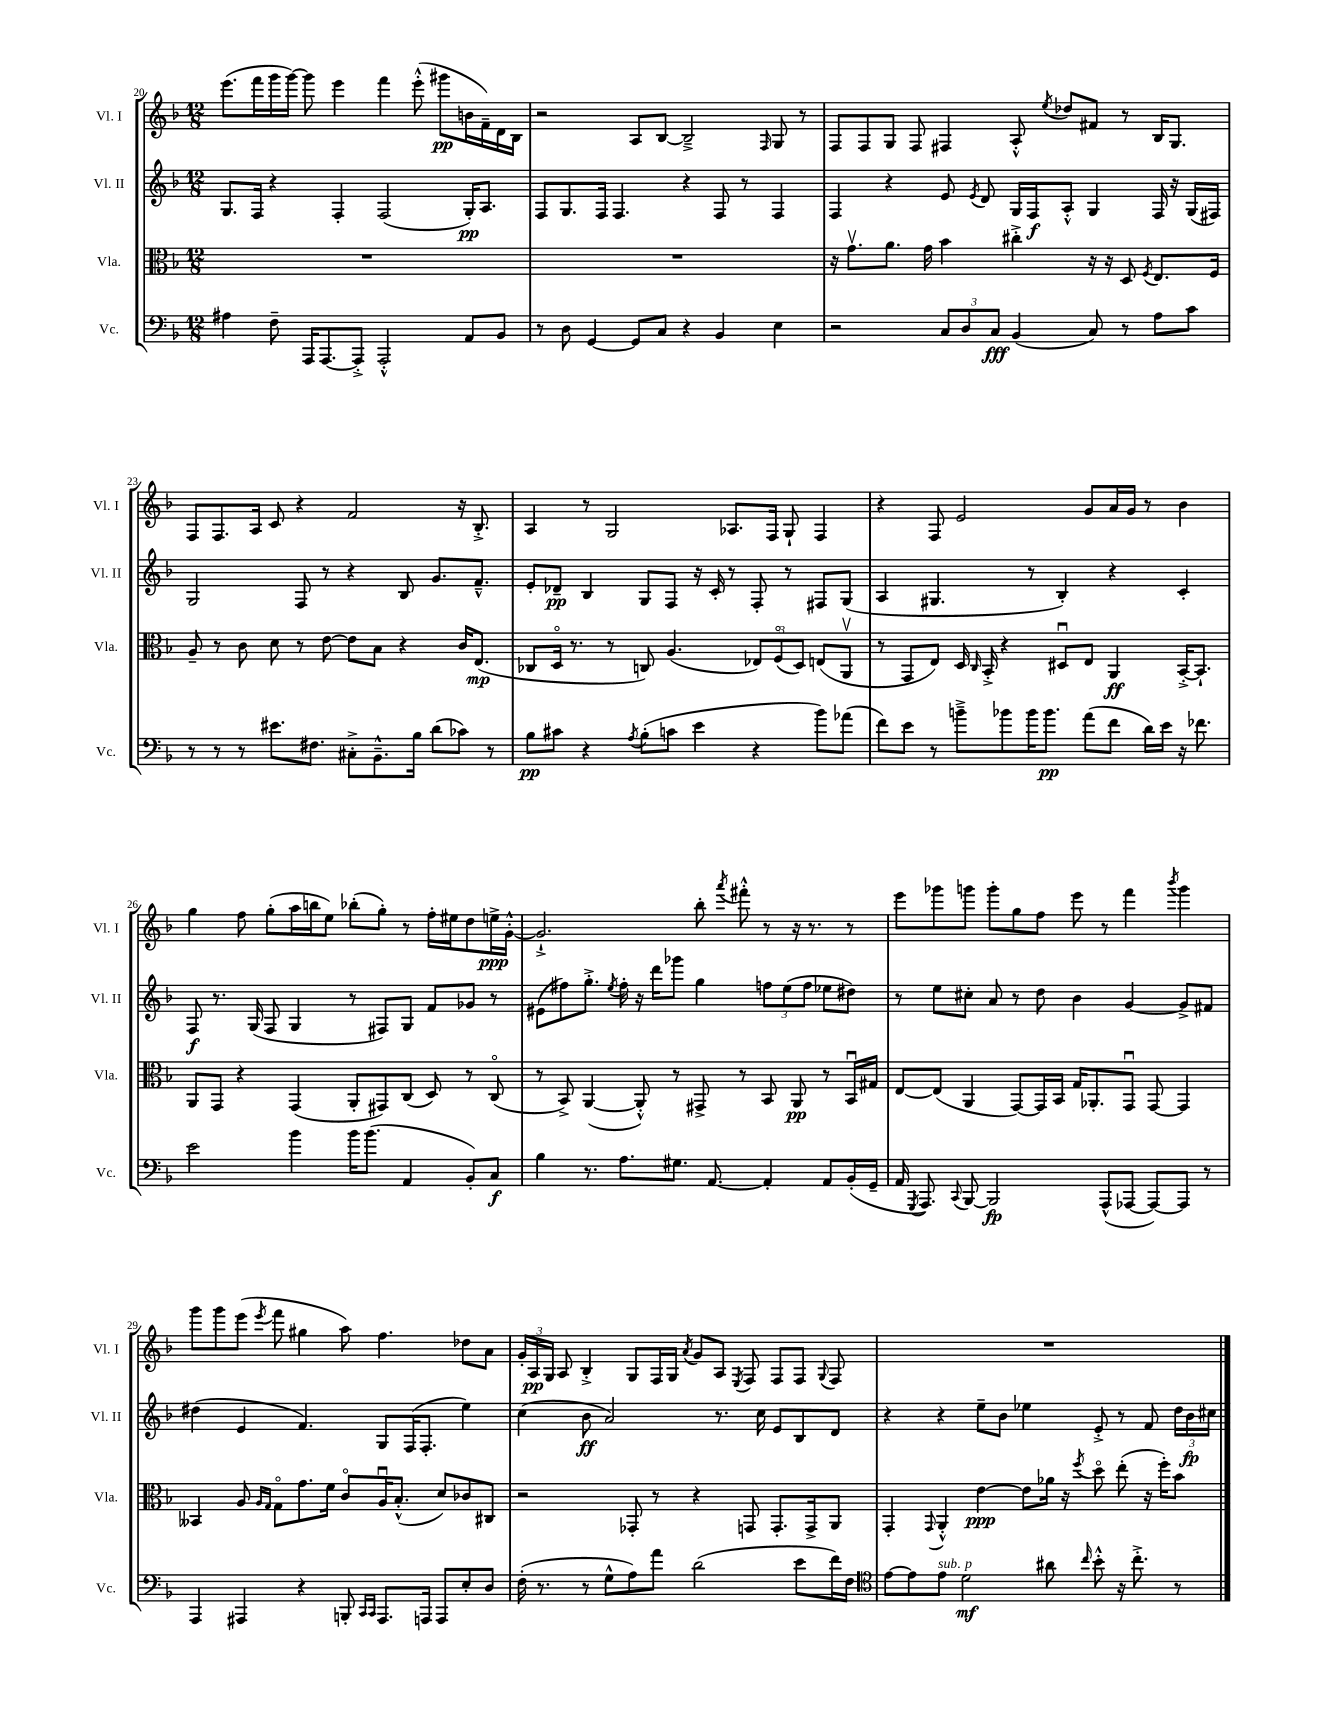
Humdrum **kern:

**kern	**dynam	**kern	**dynam	**kern	**dynam	**kern	**dynam
*part4	*part4	*part3	*part3	*part2	*part2	*part1	*part1
*staff4	*staff4	*staff3	*staff3	*staff2	*staff2	*staff1	*staff1
*I"Vc.	*	*I"Vla.	*	*I"Vl. II	*	*I"Vl. I	*
*I'Vc.	*	*I'Vla.	*	*I'Vl. II	*	*I'Vl. I	*
*clefF4	*	*clefC3	*	*clefG2	*	*clefG2	*
*k[b-]	*	*k[b-]	*	*k[b-]	*	*k[b-]	*
*M12/8	*	*M12/8	*	*M12/8	*	*M12/8	*
=20	=20	=20	=20	=20	=20	=20	=20
4A#X\	.	1.r	.	8.G/L	.	(8.eee\L	.
.	.	.	.	16F/Jk	.	16fff\L	.
8F~\	.	.	.	4r	.	16ggg\	.
.	.	.	.	.	.	[16ggg\JJ)	.
16AAA/KL	.	.	.	.	.	8ggg\]	.
[8.AAA/	.	.	.	.	.	.	.
.	.	.	.	4F'/	.	4eee\	.
8AAA'^/J]	.	.	.	.	.	.	.
2AAA'^^/	.	.	.	(2F/	.	4fff\	.
.	.	.	.	.	.	(8eee'^^\	.
.	.	.	.	.	.	8ggg#X\L	pp
8AA/L	.	.	.	16G'/KL)	pp	16bn\L	.
.	.	.	.	8.A/J	.	16f~\)	.
8BB-/J	.	.	.	.	.	16d\	.
.	.	.	.	.	.	16B-\JJ	.
=21	=21	=21	=21	=21	=21	=21	=21
8r	.	1.r	.	8F/L	.	2r	.
8D\	.	.	.	8.G/	.	.	.
[4GG/	.	.	.	.	.	.	.
.	.	.	.	16F/Jk	.	.	.
.	.	.	.	4.F/	.	.	.
8GG/L]	.	.	.	.	.	8A/L	.
8C/J	.	.	.	.	.	[8B-/J	.
4r	.	.	.	4r	.	2B-~^/]	.
4BB-/	.	.	.	8F/	.	.	.
.	.	.	.	8r	.	.	.
.	.	.	.	.	.	16qqF/	.
4E\	.	.	.	4F/	.	8G/	.
.	.	.	.	.	.	8r	.
=22	=22	=22	=22	=22	=22	=22	=22
2r	.	16r	.	4F/	.	8F/L	.
.	.	8.gv\L	.	.	.	.	.
.	.	.	.	.	.	8F/	.
.	.	8.a\J	.	4r	.	8G/J	.
.	.	.	.	.	.	8F/	.
.	.	16g\	.	.	.	.	.
12C/L	.	4b-\	.	8e/	.	4F#X/	.
12D/	.	.	.	.	.	.	.
.	.	.	.	8qe/	.	.	.
.	.	.	.	8d/	.	.	.
12C/J	fff	.	.	.	.	.	.
(4BB-/	.	4cc#X'^\	.	16G/LL	.	8A'^^/	.
.	.	.	.	16F/J	f	.	.
.	.	.	.	.	.	8qee/	.
.	.	.	.	8A'^^/J	.	8dd-X/L	.
8C/)	.	16r	.	4G/	.	8f#X/J	.
.	.	16r	.	.	.	.	.
8r	.	8D/	.	.	.	8r	.
.	.	8qF/	.	.	.	.	.
8A\L	.	8.E/L	.	16F/	.	16B-/KL	.
.	.	.	.	16r	.	8.G/J	.
8c\J	.	.	.	(16G/LL	.	.	.
.	.	16F/Jk	.	16F#X/JJ)	.	.	.
!!LO:LB:g=z
=23	=23	=23	=23	=23	=23	=23	=23
8r	.	8A~/	.	2G/	.	8F/L	.
8r	.	8r	.	.	.	8.F/	.
8r	.	8c\	.	.	.	.	.
.	.	.	.	.	.	16A/Jk	.
8.e#X\L	.	8d\	.	.	.	8c/	.
.	.	8r	.	8F/	.	4r	.
8.F#X\J	.	.	.	.	.	.	.
.	.	[8e\	.	8r	.	.	.
8C#X'^\L	.	8e\L]	.	4r	.	2f/	.
8.BB-~^^\	.	8B-\J	.	.	.	.	.
.	.	4r	.	8B-/	.	.	.
16B-\Jk	.	.	.	.	.	.	.
(8d\L	.	.	.	8.g/L	.	.	.
8c-X\J)	.	16c/KL	.	.	.	16r	.
.	.	(8.E/J	mp	8.f~^^/J	.	8.B-'^/	.
8r	.	.	.	.	.	.	.
=24	=24	=24	=24	=24	=24	=24	=24
8B-\L	pp	8C-X/L	.	8e'/L	.	4A/	.
8c#X\J	.	16D/Jk	.	8d-X~/J	pp	.	.
.	.	8.r	.	.	.	.	.
4r	.	.	.	4B-/	.	8r	.
.	.	8r	.	.	.	2G/	.
8qA/	.	.	.	.	.	.	.
(8B-'\L	.	8Cn/)	.	8G/L	.	.	.
8cn\J	.	(4.A/	.	8F/J	.	.	.
4e\	.	.	.	16r	.	.	.
.	.	.	.	16c'/	.	.	.
.	.	.	.	8r	.	8.A-X/L	.
4r	.	12E-X/L)	.	8F'/	.	.	.
.	.	.	.	.	.	16F/Jk	.
.	.	(12F/	.	.	.	.	.
.	.	.	.	8r	.	8G`/	.
.	.	12D/J)	.	.	.	.	.
8b-\L)	.	(8En/L	.	8F#X/L	.	4F/	.
(8a-X\J	.	8AAv/J	.	(8G/J	.	.	.
=25	=25	=25	=25	=25	=25	=25	=25
8f\L)	.	8r	.	4A/	.	4r	.
8e\J	.	8GG/L	.	.	.	.	.
8r	.	8E/J)	.	4.G#X/	.	8F/	.
8bn~^\L	.	16D/	.	.	.	2e/	.
.	.	16qqC/	.	.	.	.	.
.	.	16BB-'^/	.	.	.	.	.
8b-X\	.	4r	.	.	.	.	.
16b-\K	.	.	.	8r	.	.	.
8.b-\J	pp	.	.	.	.	.	.
.	.	8D#Xu/L	.	4B-'/)	.	.	.
(8a\L	.	8E/J	.	.	.	8g/L	.
8f\J	.	4AA/	ff	4r	.	16a/L	.
.	.	.	.	.	.	16g/JJ	.
16d\LL)	.	.	.	.	.	8r	.
16e\JJ	.	.	.	.	.	.	.
16r	.	[16BB-'^/KL	.	4c'/	.	4b-\	.
8.f-X\	.	8.BB-`/J]	.	.	.	.	.
!!LO:LB:g=z
=26	=26	=26	=26	=26	=26	=26	=26
2e\	.	8AA/L	.	8F/	f	4gg\	.
.	.	8GG/J	.	8.r	.	.	.
.	.	4r	.	.	.	8ff\	.
.	.	.	.	(16G/	.	.	.
.	.	.	.	8F/	.	(8gg'\L	.
4b-\	.	(4GG/	.	4G/	.	16aa\L	.
.	.	.	.	.	.	16bbn\J	.
.	.	.	.	.	.	8ee\J)	.
16b-\KL	.	8AA'/L	.	8r	.	(8bb-X'\L	.
(8.b-\J	.	.	.	.	.	.	.
.	.	8GG#X/)	.	8F#X/L)	.	8gg'\J)	.
4AA/	.	(8C/J	.	8G/J	.	8r	.
.	.	8D/)	.	8f/L	.	16ff'\LL	.
.	.	.	.	.	.	16ee#X\J	.
8BB-'/L)	.	8r	.	8g-X/J	.	8dd\	.
8C/J	f	(8C/	.	8r	.	16een^\L	ppp
.	.	.	.	.	.	[16g'^^\JJ	.
=27	=27	=27	=27	=27	=27	=27	=27
4B-\	.	8r	.	(8e#X\L	.	2.g`^/]	.
.	.	8BB-^/)	.	8ff#X\)	.	.	.
8.r	.	([4AA/	.	8.gg'^\J	.	.	.
.	.	.	.	8qee/	.	.	.
8.A\L	.	.	.	16ff#'\	.	.	.
.	.	8AA'^^/])	.	16r	.	.	.
.	.	.	.	16ddd\KL	.	.	.
8.G#X\J	.	8r	.	8ggg-X\J	.	.	.
.	.	8GG#X^/	.	4gg\	.	8bb-'\	.
[8.AA/	.	.	.	.	.	.	.
.	.	.	.	.	.	8qaaa/	.
.	.	8r	.	.	.	8fff#X'^^\	.
4AA'/]	.	8BB-/	.	12ffn\L	.	8r	.
.	.	.	.	(12ee\	.	.	.
.	.	8AA/	pp	.	.	16r	.
.	.	.	.	12ff\J	.	.	.
.	.	.	.	.	.	8.r	.
8AA/L	.	8r	.	8ee-X\L	.	.	.
(16BB-'/L	.	16BB-u/LL	.	8dd#X\J)	.	8r	.
16GG~/JJ	.	16G#X/JJ	.	.	.	.	.
=28	=28	=28	=28	=28	=28	=28	=28
16AA/	.	[8E/L	.	8r	.	8eee\L	.
8qGGG/	.	.	.	.	.	.	.
8.AAA/)	.	.	.	.	.	.	.
.	.	(8E/J]	.	8ee\L	.	8ggg-X\	.
8qqCC/	.	.	.	.	.	.	.
[8BBB-/	.	4AA/	.	8cc#X'\J	.	8gggn\J	.
2BBB-/]	fp	.	.	8a/	.	8ggg'\L	.
.	.	[8GG/L)	.	8r	.	8gg\	.
.	.	16GG/L]	.	8dd\	.	8ff\J	.
.	.	16BB-/JJ	.	.	.	.	.
.	.	16G/KL	.	4b-\	.	8eee\	.
.	.	8.AA-X'/	.	.	.	.	.
(8AAA^^/L	.	.	.	.	.	8r	.
[8AAA-X/J	.	8GGu/J	.	[4g/	.	4fff\	.
8AAA-/L_)	.	[8GG/	.	.	.	.	.
.	.	.	.	.	.	8qbbb-/	.
8AAA-/J]	.	4GG/]	.	8g^/L]	.	4ggg\	.
8r	.	.	.	8f#X/J	.	.	.
!!LO:LB:g=z
=29	=29	=29	=29	=29	=29	=29	=29
4AAA/	.	4BB--X/	.	(4dd#X\	.	8ggg\L	.
.	.	.	.	.	.	8ggg\	.
4AAA#X/	.	8A/	.	4e/	.	(8eee\J	.
.	.	16qqA/LL	.	.	.	.	.
.	.	16qqG/JJ	.	.	.	8qeee/	.
.	.	8G\L	.	.	.	8fff\	.
4r	.	8.g\	.	4.f/)	.	4gg#X\	.
.	.	16f\Jk	.	.	.	.	.
8BBBn'/	.	8c/L	.	.	.	8aa\)	.
16qqCC/LL	.	.	.	.	.	.	.
16qqCC/JJ	.	.	.	.	.	.	.
8.AAA#/L	.	16Au/K	.	8G/L	.	4.ff\	.
.	.	(8.B-'^^/J	.	.	.	.	.
.	.	.	.	(16F/K	.	.	.
16AAAn/Jk	.	.	.	8.F'/J	.	.	.
8AAA/L	.	8d/L)	.	.	.	.	.
8E'/	.	8c-X/	.	4ee\)	.	8dd-X\L	.
8D/J	.	8C#X/J	.	.	.	8a\J	.
=30	=30	=30	=30	=30	=30	=30	=30
(16F'\	.	2r	.	(4cc\	.	24g'/LL	.
.	.	.	.	.	.	24A/	pp
8.r	.	.	.	.	.	.	.
.	.	.	.	.	.	24G/JJ	.
.	.	.	.	.	.	8A/	.
8r	.	.	.	8b-\	ff	4B-'^/	.
8G^^\L	.	.	.	2a/)	.	.	.
8A\)	.	8GG-X'/	.	.	.	8G/L	.
8a\J	.	8r	.	.	.	16F/L	.
.	.	.	.	.	.	16G/JJ	.
.	.	.	.	.	.	8qa/	.
(2d\	.	4r	.	.	.	8g/L	.
.	.	.	.	8.r	.	8A/J	.
.	.	.	.	.	.	8qE/	.
.	.	8GGn/	.	.	.	8F/	.
.	.	.	.	16cc\	.	.	.
.	.	8.GG'/L	.	8e/L	.	8F/L	.
8e\L	.	.	.	8B-/	.	8F/J	.
.	.	16GG^/k	.	.	.	.	.
.	.	.	.	.	.	8qqG/	.
16f\L)	.	8AA/J	.	8d/J	.	8F/	.
16F\JJ	.	.	.	.	.	.	.
=31	=31	=31	=31	=31	=31	=31	=31
*clefC4	*	*	*	*	*	*	*
[8e\L	.	4GG'/	.	4r	.	1.r	.
8e\]	.	.	.	.	.	.	.
.	.	8qqGG/	.	.	.	.	.
!LO:TX:a:i:t=sub. p	!	!	!	!	!	!	!
8e\J	.	4AA'^^/	.	4r	.	.	.
2d\	mf	.	.	.	.	.	.
.	.	[4e\	ppp	8ee~\L	.	.	.
.	.	.	.	8b-\J	.	.	.
.	.	8e\L]	.	4ee-X\	.	.	.
8a#X\	.	16a-X\Jk	.	.	.	.	.
.	.	16r	.	.	.	.	.
16qqcc/	.	8qff/	.	.	.	.	.
8b-'^^\	.	8dd\	.	8e'^/	.	.	.
16r	.	(8ee'\	.	8r	.	.	.
8.cc'^\	.	.	.	.	.	.	.
.	.	16r	.	8f/	.	.	.
.	.	16ff'\KL)	.	.	.	.	.
8r	.	8b-\J	.	24dd\LL	.	.	.
.	.	.	.	24b-\	fp	.	.
.	.	.	.	24cc#X\JJ	.	.	.
==	==	==	==	==	==	==	==
*-	*-	*-	*-	*-	*-	*-	*-
